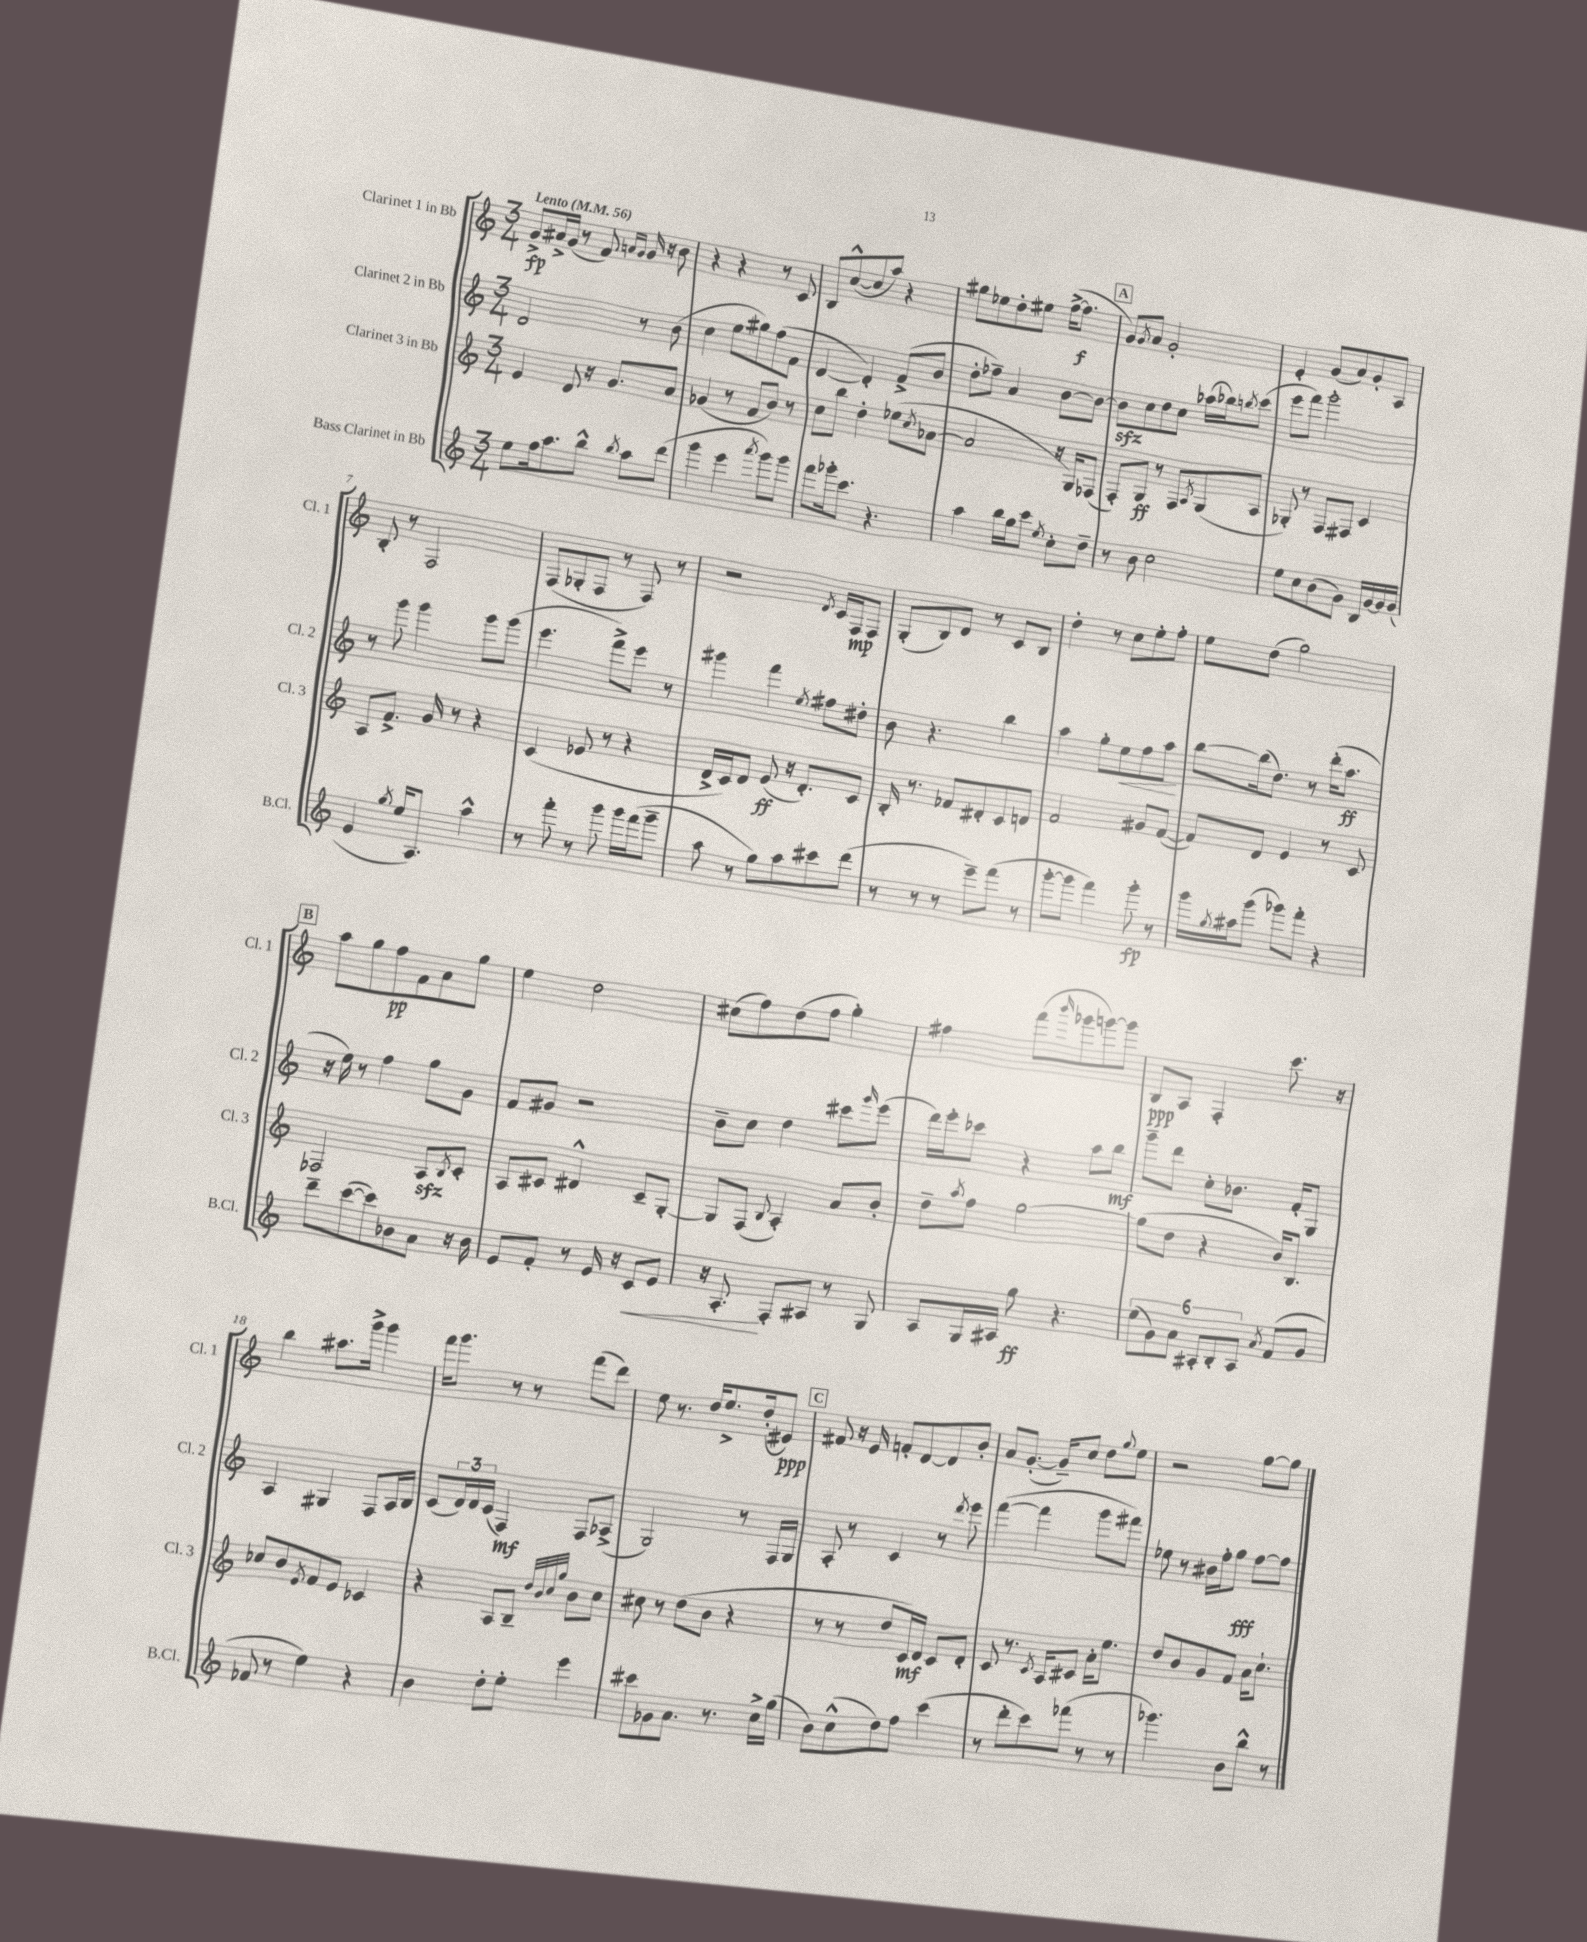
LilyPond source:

<<
\new StaffGroup <<
\new Staff = "s0" \with { instrumentName = "Clarinet 1 in Bb" shortInstrumentName = "Cl. 1" } {
    \clef treble \key c \major \numericTimeSignature \time 3/4 \tempo "Lento" 4 = 56
    g'8->\fp ais'16-> g'16( r8 f'8) \grace { a'16 g'16 } g'16 r16 b'8 |
    r4 r4 r8 c'8 |
    b8 c''8~-^( c''8 a''8) r4 |
    gis''8 ees''8 d''8-. eis''8 f''16~->( f''8.\f |
    \mark \markup { \box "A" } g'8) \acciaccatura { g'8 } a'8 g'2-. |
    e'4-. g'8( a'8) g'8-. a8 |
    b8-. r8 f2 |
    f8( ges8-. f8 r8 f8) r8 |
    r2 \acciaccatura { d'8 } c'16 f16\mp f8 |
    g8-.( b8) d'8 r8 c'8 b8 |
    d''4-. r8 c''8 e''8-. f''8-. |
    e''8 d''8( g''2) |
    \mark \markup { \box "B" } a''8 g''8 f''8\pp f'8 a'8 g''8 |
    e''4 d''2 |
    cis''8( f''8) d''8( f''8 g''4-.) |
    fis''4 f'''8( \grace { b'''16 } ges'''8 g'''8~) g'''8 |
    b8\ppp a8 f4-. c'''8. r16 |
    b''4 ais''8. g'''16-> g'''4 |
    f'''16 g'''8. r8 r8 f'''8( d'''8) |
    e''8 r8. d''16 e''8.-> d''16-.( eis'8\ppp) |
    \mark \markup { \box "C" } fis'8 r16 e'16 f'8-. d'8~ d'8 b'8-. |
    a'8 g'8.~-.( g'16--) c''8 d''8 \appoggiatura { g''8 } e''8 |
    r2 g''8~ g''8 \bar "|." |
}
\new Staff = "s1" \with { instrumentName = "Clarinet 2 in Bb" shortInstrumentName = "Cl. 2" } {
    \clef treble \key c \major \numericTimeSignature \time 3/4
    d'2 r8 b'8( |
    c''4 e''8 gis''8) f''8( f'8 |
    d'4~ d'4-.) f'8->( b'8 |
    d''8-. fes''8--) a'4 b'8~ b'8~ |
    \mark \markup { \box "A" } b'8\sfz c''8 d''8 c''8 aes''16( bes''16) \acciaccatura { b''8 } c'''8( |
    e'''8 f'''8) g'''2-. |
    r8 g'''8 g'''4 g'''8 g'''8( |
    e'''4. f'''8->) e'''8 r8 |
    gis'''4 f'''4 \acciaccatura { e''8 } fis''8 dis''8-. |
    b'8 r4. b''4 |
    a''4 g''8-. e''8\< f''8 a''8\! |
    b''8~ b''16( d''8.) r8 d'''16-.( a''8.\ff |
    \mark \markup { \box "B" } r16 e''16) r8 f''4 g''8 g'8 |
    f'8 gis'8 r2 |
    b'8-- c''8 d''4 cis'''8 \grace { g'''16 } e'''8( |
    d'''16) e'''16-. ces'''8 r4 a''8 b''8\mf |
    g'''8-- d'''8 c''8-. bes'8. f'16-. g8 |
    a4 gis4 f8 a16 b16 |
    c'8( \tuplet 3/2 { d'16) d'16 c'16( } f4\mf) f8 aes8->( |
    g2) r8 f16 g16 |
    \mark \markup { \box "C" } a8-. r8 c'4 r8 \acciaccatura { d'''8 } e'''8 |
    f'''4~( f'''4 g'''8 fis'''8) |
    ees''8 r8 bis'16 f''16-. g''8\fff f''8~ f''8 \bar "|." |
}
\new Staff = "s2" \with { instrumentName = "Clarinet 3 in Bb" shortInstrumentName = "Cl. 3" } {
    \clef treble \key c \major \numericTimeSignature \time 3/4
    e'4 d'8 r16 g'8. a'8 |
    ges'4( r8 f'8 b'8) r8 |
    c''8 b''8 d''4-. ees''8( \acciaccatura { c''8 } aes'8~ |
    aes'2 r16 g16) fes8( |
    \mark \markup { \box "A" } f8-.) g8\ff r8 f8 \acciaccatura { a8 } g8( a8 |
    ges8-.) r8 f8 fis8 c'4 |
    a8 f'8.-> g'16 r8 r4 |
    c'4( ees'8 r8 r4 |
    d'16-> c'16) d'8 e'8\ff( r16 d'8.-.) c'8 |
    b16-. r8. fes'8 dis'8-. c'8 d'8 |
    f'2 gis'8 f'8~( |
    f'8) d'8 e'4 r8 c'8 |
    \mark \markup { \box "B" } fes2 a8\sfz \acciaccatura { b8 } c'8-. |
    a8 cis'8 dis'4-^ cis'8-- g8~-. |
    g8 f8( \appoggiatura { b8 } a4-.) a'8 b'8-. |
    d''8-- \acciaccatura { a''8 } f''8 g''2~ |
    g''8( d''8 r4 b'16) b8. |
    ces''8 b'8 \acciaccatura { e'8 } f'8 e'8 ces'4 |
    r4 a8 b8-- \grace { d''32 b'32 c''32 g''32 } b'8 c''8 |
    cis''8 r8 d''8( b'8 r4 |
    \mark \markup { \box "C" } r8 r8 d''8 c'16\mf) d'16 c'8 d'8-. |
    c'8 r8. \acciaccatura { c'8 } a16 cis'8 a'16-. e''8. |
    d''8 b'8 g'8 f'8 a'16 c''8.-! \bar "|." |
}
\new Staff = "s3" \with { instrumentName = "Bass Clarinet in Bb" shortInstrumentName = "B.Cl." } {
    \clef treble \key c \major \numericTimeSignature \time 3/4
    e''8 f''16 a''8. b''8-^ \acciaccatura { b''8 } a''8 d'''8( |
    g'''4 e'''4 \acciaccatura { a'''8 } g'''8) g'''8 |
    f'''8 ges'''16-. c'''8. r4. |
    a''4 b''16 g''16 c'''8 \acciaccatura { e''8 } c''8-. d''8-- |
    \mark \markup { \box "A" } r8 b'8 c''2 |
    e''8 c''8 b'8( g'8) b16 g'16~ g'16 g'16( |
    e'4 \acciaccatura { g''8 } e''16 a8.) a''4-^ |
    r8 f'''8-. r8 g'''8 g'''16 f'''16( g'''8-- |
    a''8 r8 g''8) a''8 cis'''8 d'''8( |
    r8 r8 r8 e'''8--) f'''8( r8 |
    g'''8~-. g'''8 f'''4) g'''8-.\fp r8 |
    g'''16 \acciaccatura { g''8 } ais''16 g'''8( ges'''8) f'''8-. r4 |
    \mark \markup { \box "B" } d'''8-- c'''8~( c'''8) bes'8 a'8 r16 bes'16 |
    e'8 f'8-. r8 e'16 r16 c'8\< e'8 |
    r16 a8.-.\! f8-. ais8 r8 g8 |
    a8 g16 ais16 g''8\ff r4. |
    \tuplet 6/4 { e''8( g'8) a'8 ais8-. b8-. ais8 } \acciaccatura { a'8 } f'8( g'8 |
    fes'8 r8 e''4) r4 |
    b'4 d''8-. e''8-. e'''4 |
    cis'''8 ges'8 a'8. r8. c''16-> g''16( |
    \mark \markup { \box "C" } b'8) c''8-^( d''8) f''8 c'''4( |
    r8 d'''8-. c'''8) fes'''8( r8 r8 |
    ges'''4.) b'8 b''8-^ r8 \bar "|." |
}
>>
>>
